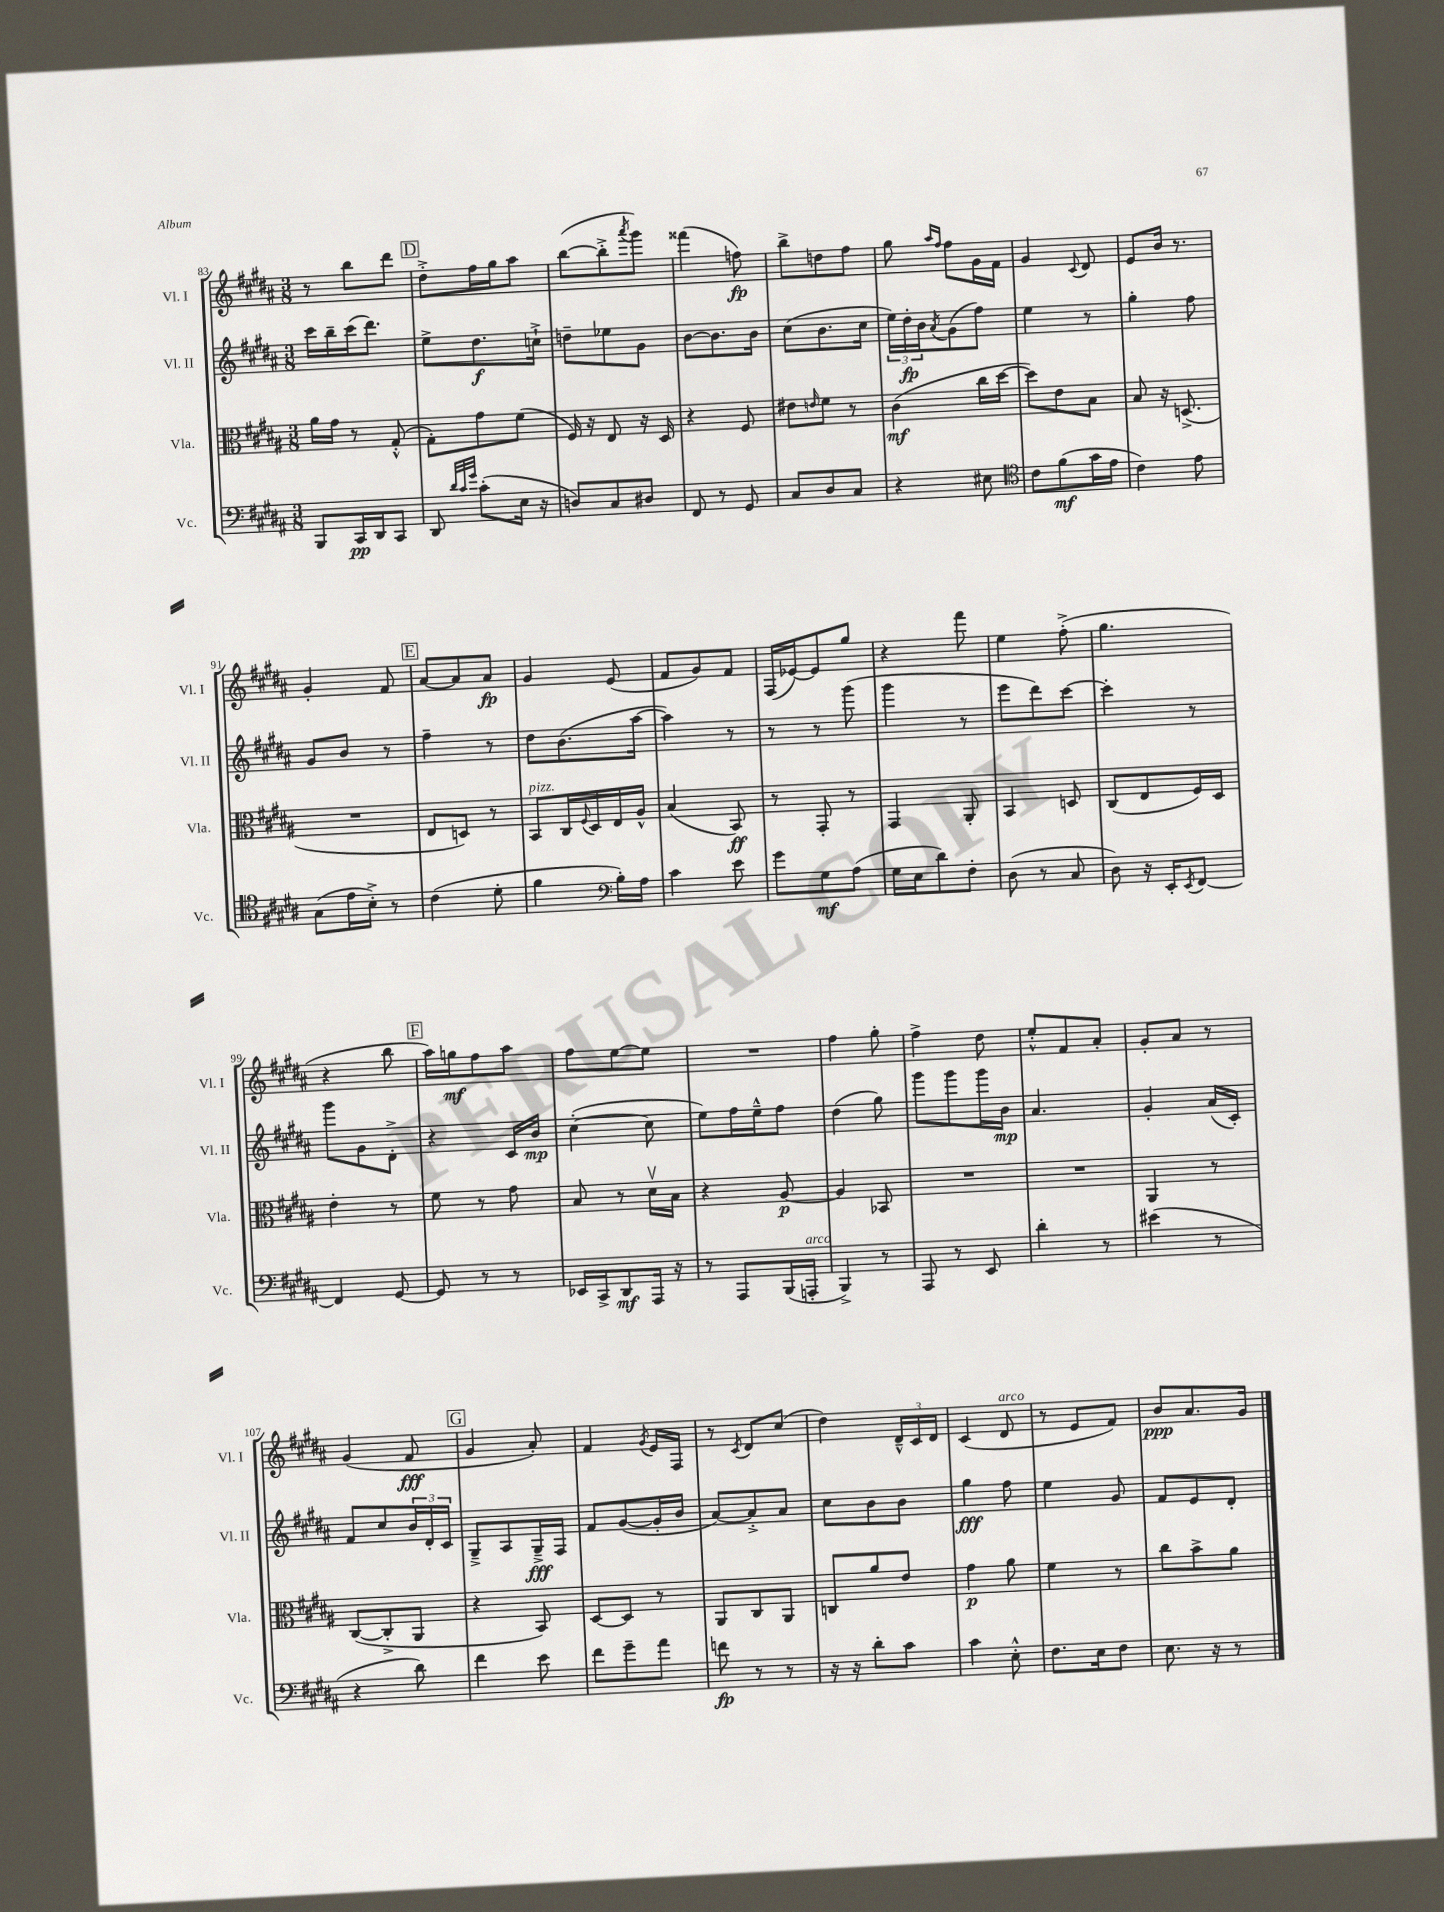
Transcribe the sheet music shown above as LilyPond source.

<<
\new StaffGroup <<
\new Staff = "s0" \with { instrumentName = "Vl. I" shortInstrumentName = "Vl. I" } {
    \clef treble \key b \major \numericTimeSignature \time 3/8
    r8 b''8 dis'''8 |
    \mark \markup { \box "D" } dis''8-.-> fis''16 gis''16 ais''8 |
    b''8~( b''8-.-> \acciaccatura { ais'''8 } gis'''8) |
    fisis'''4( f''8\fp) |
    b''8-> d''8 fis''8 |
    gis''8 \grace { ais''16 fis''16 } fis''8 gis'16 fis'16 |
    gis'4 \appoggiatura { cis'8 } dis'8 |
    e'8 b'16 r8. |
    gis'4-. fis'8 |
    \mark \markup { \box "E" } ais'8~ ais'8 ais'8\fp |
    gis'4 e'8( |
    fis'8 gis'8) fis'8 |
    fis16( ees'16~) ees'8 gis''8 |
    r4 fis'''8 |
    e''4 fis''8-.->( |
    gis''4. |
    r4 b''8 |
    \mark \markup { \box "F" } ais''16) g''16\mf fis''8 ais''8 |
    fis''8 e''8~ e''8 |
    R4. |
    fis''4 gis''8-. |
    fis''4-> dis''8 |
    e''8-.-^ fis'8 ais'8-. |
    gis'8-. ais'8 r8 |
    gis'4( fis'8\fff |
    \mark \markup { \box "G" } gis'4 ais'8-.) |
    fis'4 \acciaccatura { gis'8 } e'16 fis16 |
    r8 \acciaccatura { cis'8 } dis'8 cis''8( |
    dis''4) \tuplet 3/2 { dis'16---^ cis'16 dis'16 } |
    cis'4( dis'8^\markup { \italic "arco" } |
    r8 e'8 fis'8) |
    b'8\ppp ais'8. gis'16 \bar "|." |
}
\new Staff = "s1" \with { instrumentName = "Vl. II" shortInstrumentName = "Vl. II" } {
    \clef treble \key b \major \numericTimeSignature \time 3/8
    cis'''16 b''16-- cis'''16( dis'''8.) |
    \mark \markup { \box "D" } e''8-> dis''8.\f c''16-!-> |
    d''8-- ees''8 gis'8 |
    b'8~ b'8. b'16 |
    cis''8( b'8. cis''16 |
    \tuplet 3/2 { e''16) dis''16-.\fp b'16 } \acciaccatura { ais'8 } gis'8( fis''8) |
    e''4 r8 |
    gis''4-. fis''8 |
    gis'8 b'8 r8 |
    \mark \markup { \box "E" } fis''4-- r8 |
    dis''8 b'8.( ais''16~ |
    ais''4) r8 |
    r8 r8 gis'''8( |
    gis'''4 r8 |
    e'''8 dis'''8) cis'''8~ |
    cis'''4-. r8 |
    gis'''8 gis'8 dis'8-.-> |
    \mark \markup { \box "F" } r4 cis'16 b'16\mp |
    cis''4~-.( cis''8 |
    e''8) fis''16 e''16---^ fis''8 |
    dis''4( gis''8) |
    gis'''8 gis'''8 gis'''16 b'16\mp |
    ais'4. |
    gis'4-. ais'16( cis'16-.) |
    fis'8 cis''8 \tuplet 3/2 { b'16 dis'16-. cis'16 } |
    \mark \markup { \box "G" } gis8---> ais8 gis16--->\fff fis16 |
    fis'8 gis'8~( gis'16-. b'16 |
    ais'8~) ais'8-.-> ais'8 |
    cis''8 b'8 b'8 |
    gis''4\fff fis''8 |
    e''4 gis'8 |
    fis'8 e'8 dis'8-. \bar "|." |
}
\new Staff = "s2" \with { instrumentName = "Vla." shortInstrumentName = "Vla." } {
    \clef alto \key b \major \numericTimeSignature \time 3/8
    ais'16 gis'16 r8 gis8-.-^( |
    \mark \markup { \box "D" } gis8-.) gis'8 fis'8( |
    fis16) r16 e8 r16 dis16 |
    r4 fis8 |
    eis'8 \grace { e'16 } fis'8 r8 |
    cis'4\mf( cis''16 dis''16~ |
    dis''8) e'8 b8 |
    b8 r16 d8.->( |
    R4. |
    \mark \markup { \box "E" } e8 d8) r8 |
    b,8^\markup { \italic "pizz." } cis16 \appoggiatura { fis8 } dis16 e16 ais16-^ |
    b4( b,8\ff) |
    r8 gis,8-. r8 |
    gis,4 ais,8-. |
    b,4 d8 |
    cis8( e8 fis16) dis16 |
    e'4-. r8 |
    \mark \markup { \box "F" } fis'8 r8 gis'8 |
    b8 r8 dis'16\upbow b16 |
    r4 ais8~\p |
    ais4 bes,8 |
    R4. |
    R4. |
    ais,4 r8 |
    cis8~( cis8-.-> ais,8 |
    \mark \markup { \box "G" } r4 b,8) |
    dis8~ dis8 r8 |
    ais,8 cis8 ais,8 |
    c8 ais'8 e'8 |
    gis'4\p ais'8 |
    fis'4 r8 |
    cis''8 b'8-> ais'8 \bar "|." |
}
\new Staff = "s3" \with { instrumentName = "Vc." shortInstrumentName = "Vc." } {
    \clef bass \key b \major \numericTimeSignature \time 3/8
    b,,8 cis,16\pp dis,16 cis,8 |
    \mark \markup { \box "D" } dis,8 \grace { dis'32 cis'32 gis'32 } cis'8-.( e16 r16 |
    d8) cis8 dis8 |
    fis,8 r8 gis,8 |
    cis8 dis8 cis8 |
    r4 eis8 |
    \clef tenor cis'8 fis'8\mf( gis'16 e'16 |
    cis'4) e'8 |
    gis8( e'16 b16-.->) r8 |
    \mark \markup { \box "E" } cis'4( dis'8-. |
    fis'4 \clef bass b16-.) ais16 |
    cis'4 e'8 |
    gis'8 gis8\mf ais8( |
    gis16 e16 dis'8) fis8-. |
    dis8( r8 cis8 |
    dis8) r16 e,16-. \acciaccatura { e,8 } fis,8~ |
    fis,4 gis,8~ |
    \mark \markup { \box "F" } gis,8 r8 r8 |
    ees,16 cis,16-> dis,8\mf ais,,16 r16 |
    r8 ais,,8 b,,16( a,,16-.^\markup { \italic "arco" } |
    b,,4->) r8 |
    ais,,8 r8 e,8 |
    dis'4-. r8 |
    eis'4( r8 |
    r4 dis'8) |
    \mark \markup { \box "G" } fis'4 e'8 |
    fis'8 gis'8-- ais'8 |
    f'8\fp r8 r8 |
    r16 r16 dis'8-. cis'8 |
    cis'4 e8-.-^ |
    fis8. e16 fis8 |
    e8. r16 r8 \bar "|." |
}
>>
>>
\layout { \context { \Score currentBarNumber = #83 } }
